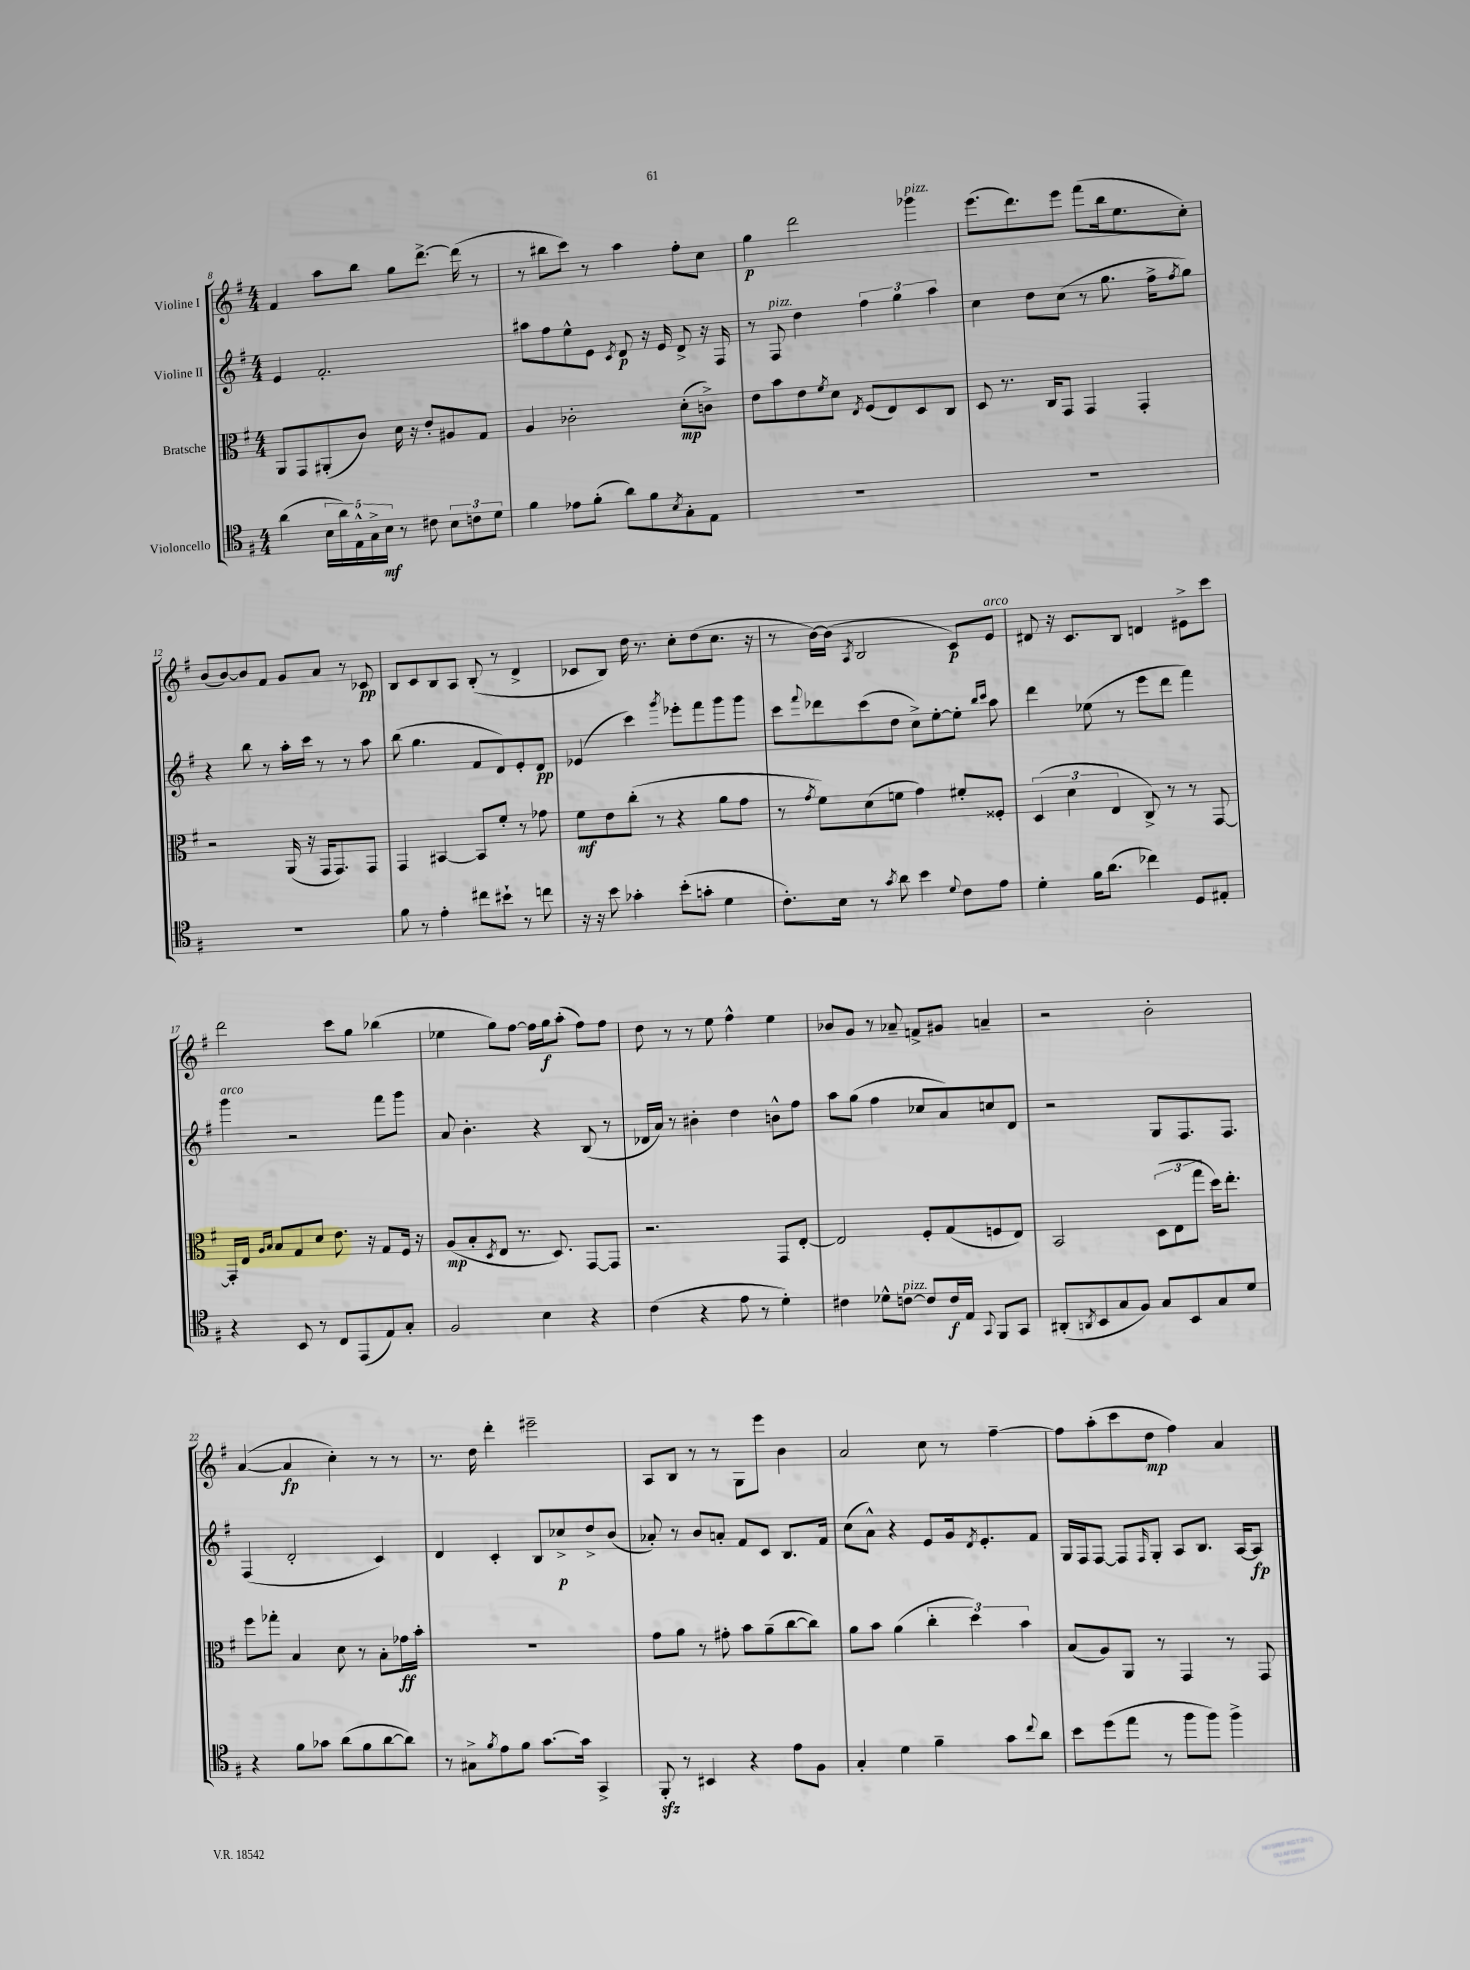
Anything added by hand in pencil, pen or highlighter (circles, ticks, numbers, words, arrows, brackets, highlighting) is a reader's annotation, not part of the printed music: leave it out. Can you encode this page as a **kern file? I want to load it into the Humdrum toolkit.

**kern	**kern	**kern	**kern
*staff4	*staff3	*staff2	*staff1
*clefC4	*clefC3	*clefG2	*clefG2
*k[f#]	*k[f#]	*k[f#]	*k[f#]
*M4/4	*M4/4	*M4/4	*M4/4
(4a	8AA	4e	4f#
.	8GG	.	.
20B	(8AA#'	2.f#'	8aa
20a)	.	.	.
20E^^	.	.	.
.	8c)	.	8bb
20G^	.	.	.
20B	.	.	.
8r	16d	.	8gg
.	16r	.	.
8c#	8e'	.	[8.ddd^
12B	8A#	.	.
.	.	.	(16ddd]
12c	.	.	.
.	8G	.	8r
12d	.	.	.
=	=	=	=
4f#	4A	8aa#	8r
.	.	8ff#	8bb#
8e-	2c-'	8ee^^	8ccc)
(8f#'	.	8e	8r
.	.	8qc	.
8a)	.	8d	4aa
8f#	.	16r	.
.	.	16e	.
8qB	.	.	.
8G'	(8d'	8d^	8ff#'
8E	8c^)	16r	8cc
.	.	16F#	.
=	=	=	=
1r	8e	8r	4gg
.	8b	8F#	.
.	8e	4dd	2ddd
.	8qf#	.	.
.	8d	.	.
.	8qE	.	.
.	(8F#	6ff#	.
.	8E)	.	.
.	.	6gg	.
.	8D	.	4ggg-
.	.	6aa	.
.	8C	.	.
=	=	=	=
1r	8D	4cc	(8.eee
.	8.r	.	.
.	.	.	8.ddd)
.	.	8dd	.
.	16C	.	.
.	8GG	(8cc	8eee
.	4GG	8r	(8fff#
.	.	8.gg	16bb
.	.	.	8.ee
.	4GG'	.	.
.	.	16ff#^	.
.	.	8qff#	.
.	.	8gg)	8cc')
=	=	=	=
1r	2r	4r	(8b
.	.	.	[8b)
.	.	8bb	8b]
.	.	8r	8f#
.	(16AA	16aa'	8g
.	16r	16ccc	.
.	16GG	8r	8a
.	8.GG)	.	.
.	.	8r	8r
.	8GG	8aa	8c-
=	=	=	=
8f#	4GG	(8bb	8B
8r	.	4.gg	8c
4e'	[4BB#	.	8B
.	.	.	8A
8cc#	8BB#]	8f#	(8B'
8b#`	8f#'	8d)	8r
8r	8r	8e'	4d^
8cc	8g-	8d	.
=	=	=	=
16r	8f#	(4e-	8c-
16r	.	.	.
8b	8e	.	8B)
4g-'	(8cc'	4ccc)	16dd
.	.	.	8.r
.	8r	.	.
.	.	8qggg	.
(8b'	4r	8eee-'	8cc'
8g'	.	8fff#	(8dd
4d	8a	8ggg	8.cc
.	8g	8ggg	.
.	.	.	16r
=	=	=	=
8.c')	8r	8ccc	8r
.	8qg	8qqfff#	.
.	8f#)	8ddd-	[16b)
16B	.	.	(16b]
.	.	.	8qA
8r	(8d	(8ccc	2B
8qg	.	.	.
8a	8f	8dd	.
4b	4g)	8cc^)	.
.	.	[8ee'	.
8qqd	.	.	.
8c	8f#'	8ee']	8c)
.	.	16qqbb	.
.	.	16qqccc	.
8e	8F##'	8aa	8e
=	=	=	=
4d'	(6D	4ddd	8d#
.	.	.	16r
.	6d	.	.
.	.	.	8.c
16f#	.	(8ee-	.
(8.a	.	.	.
.	6E	.	.
.	.	8r	8B
4cc-)	8C^)	8eee	4d
.	8r	8ddd	.
8D	8r	4fff#)	8e#^
8E#'	[8GG	.	8ccc
=	=	=	=
4r	16GG']	4ggg	2ddd
.	16E	.	.
.	16qqA	.	.
.	16qqB	.	.
.	8B	.	.
8BB	8G	2r	.
8r	8d	.	.
8C	8.e	.	8ccc
(8EE	.	.	8gg
.	16r	.	.
8E)	8G	8fff#	(4bb-
8G'	16F#	8ggg	.
.	16r	.	.
=	=	=	=
2F#	(8A	8a	4ee-
.	8B'	4.b'	.
.	8qD	.	.
.	8E	.	8gg)
.	8.r	.	[8ff#
4B	.	4r	16ff#]
.	8.D)	.	16gg
.	.	.	(8aa'
4r	[8GG	(8B	8ff#)
.	8GG]	8r	8ff#
=	=	=	=
(4c	2.r	16d-	8dd
.	.	16a)	.
.	.	8r	8r
4r	.	4b#'	8r
.	.	.	8ee
8e	.	4dd	4ff#^^
8r	.	.	.
4d')	8GG	8b^^	4ee
.	[8E'	8ff#	.
=	=	=	=
4c#	2E]	8aa	8b-
.	.	(8gg	8g
8d-^^	.	4ff#	8r
[8c	.	.	8a-~
8c]	8F#'	8cc-	8f^
16c	(8G	8a)	8g#
16E	.	.	.
8qqGG	.	.	.
8FF#	8F	8cc	4a~
8GG	8E)	8d	.
=	=	=	=
(8AA#'	2BB	2r	2r
8qAA	.	.	.
8BB	.	.	.
8G	.	.	.
8F#)	.	.	.
8G	(12D	8G	2b'
.	12E	.	.
8BB	.	8.F#	.
.	12gg	.	.
8G	16dd)	.	.
.	8.ee'	8.F#	.
8d	.	.	.
=	=	=	=
4r	8ff#	(4F#	([4a
.	8gg-'	.	.
8f#	4B	2d'	4a]
8g-	.	.	.
(8a	8d	.	4cc')
8f#	8r	.	.
[8a	8B'	4c)	8r
8a])	16g-	.	8r
.	16b'	.	.
=	=	=	=
8r	1r	4d	8.r
8G#^	.	.	.
.	.	.	16dd
8qf#	.	.	.
8e	.	4c'	4ddd'
8f#	.	.	.
[8.g	.	8B	2eee#~
.	.	8cc-^	.
16g]	.	.	.
4GG^	.	8dd^	.
.	.	(8b	.
=	=	=	=
8FF#'	8g	8a-')	8A
8r	8a	8r	8B
4BB#	8r	8b	8r
.	8g#'	8a'	8r
4r	8b	8f#	8G
.	(8a~	8c	8eee
8e	[8cc	8.B	4b
8F#	8cc])	.	.
.	.	16f#	.
=	=	=	=
4G'	8a	(8cc	2a
.	8b	8a^^)	.
4d	(4a	4r	.
4f#~	6cc'	8e	8cc
.	.	16g	8r
.	6dd)	.	.
.	.	8qd	.
.	.	8.e'	.
8g	.	.	[4ff#~
.	6b	.	.
8qqcc	.	.	.
8a	.	8f#	.
=	=	=	=
8b	(8B	16G	8ff#]
.	.	16F#	.
(8dd	8A)	[8F#	(8aa'
8ee	8AA	8F#]	8ccc
.	.	16qqF#	.
8r	8r	8G'	8dd
8ff#	4GG	8A	4ff#)
8ff#)	.	8.B	.
4ff#^	8r	.	4a
.	.	[16A	.
.	8GG	8A]	.
==	==	==	==
*-	*-	*-	*-
